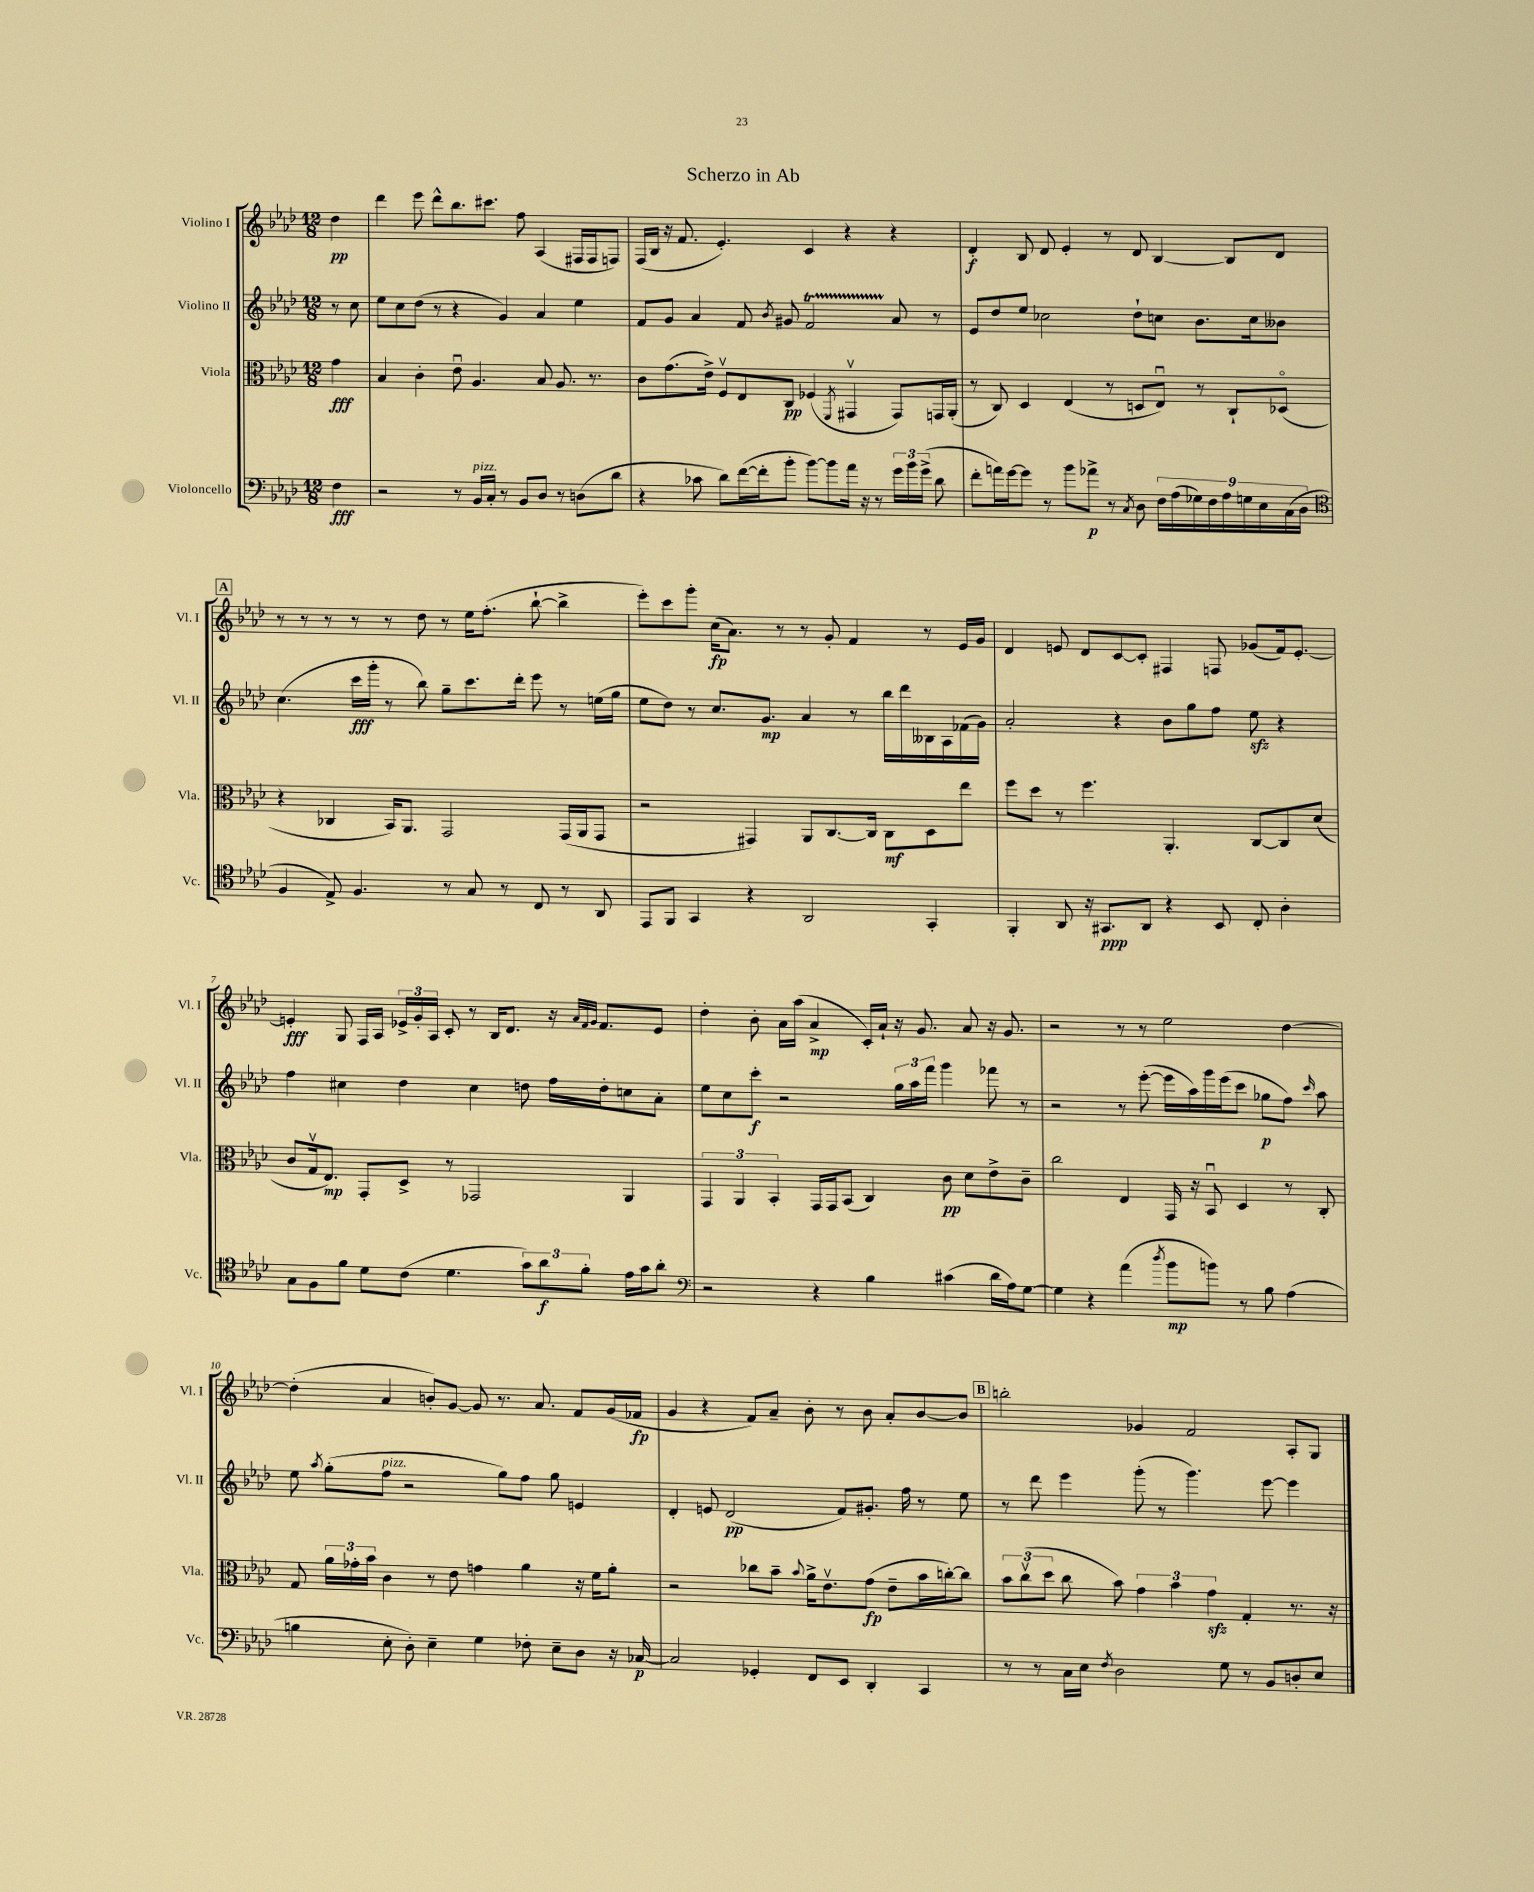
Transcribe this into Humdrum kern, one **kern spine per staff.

**kern	**dynam	**kern	**dynam	**kern	**dynam	**kern	**dynam
*part4	*part4	*part3	*part3	*part2	*part2	*part1	*part1
*staff4	*staff4	*staff3	*staff3	*staff2	*staff2	*staff1	*staff1
*I"Violoncello	*	*I"Viola	*	*I"Violino II	*	*I"Violino I	*
*I'Vc.	*	*I'Vla.	*	*I'Vl. II	*	*I'Vl. I	*
*clefF4	*	*clefC3	*	*clefG2	*	*clefG2	*
*k[b-e-a-d-]	*	*k[b-e-a-d-]	*	*k[b-e-a-d-]	*	*k[b-e-a-d-]	*
*M12/8	*	*M12/8	*	*M12/8	*	*M12/8	*
=	=	=	=	=	=	=	=
4F\	fff	4g\	fff	8r	.	4dd-\	pp
.	.	.	.	8cc\	.	.	.
=1	=1	=1	=1	=1	=1	=1	=1
2r	.	4B-/	.	8ee-\L	.	4ddd-\	.
.	.	.	.	8cc\	.	.	.
.	.	4c'\	.	(8dd-\J	.	8eee-\	.
.	.	.	.	8r	.	8ddd-^^\L	.
8r	.	8e-u\	.	4r	.	8.bb-\	.
!LO:TX:a:i:t=pizz.	!	!	!	!	!	!	!
16BB-/LL	.	4.A-/	.	.	.	.	.
16C'/JJ	.	.	.	.	.	8.ccc#X\J	.
8r	.	.	.	4g/)	.	.	.
8BB-/L	.	.	.	.	.	8ff\	.
8D-/J	.	8B-/	.	4a-/	.	(4A-/	.
8r	.	8.A-/	.	.	.	.	.
(8Dn\L	.	.	.	4ee-\	.	16F#X/LL	.
.	.	8.r	.	.	.	16F#/J	.
8d-\J	.	.	.	.	.	8Fn/J)	.
=2	=2	=2	=2	=2	=2	=2	=2
4r	.	8c\L	.	8f/L	.	(16F/LL	.
.	.	.	.	.	.	16B-/JJ	.
.	.	(8.g\	.	8g/J	.	16r	.
.	.	.	.	.	.	8.f/	.
8c-X\	.	.	.	4a-/	.	.	.
.	.	16e-^\Jk)	.	.	.	.	.
8d-\L)	.	8Fv/L	.	.	.	4.e-'/)	.
([16f\L	.	8E-/	.	8f/	.	.	.
16f'\J]	.	.	.	.	.	.	.
.	.	.	.	8qb-/	.	.	.
8b-'\J	.	8C/J	pp	8g#X/	.	.	.
[8b-\L)	.	(4F-X/	.	2fT/	.	4c/	.
8b-\]	.	.	.	.	.	.	.
.	.	8qFF/	.	.	.	.	.
16a-\Jk	.	4GG#Xv/	.	.	.	4r	.
16r	.	.	.	.	.	.	.
8r	.	.	.	.	.	.	.
24g\LL	.	8GG#/L)	.	8a-/	.	4r	.
24b-\	.	.	.	.	.	.	.
(24g^\JJ	.	.	.	.	.	.	.
8d-\	.	16GGn/L	.	8r	.	.	.
.	.	(16AA-'/JJ	.	.	.	.	.
=3	=3	=3	=3	=3	=3	=3	=3
8f'\L	.	8r	.	8e-/L	.	4d-'/	f
16an\L)	.	8C/)	.	8dd-/	.	.	.
[16g\J	.	.	.	.	.	.	.
8g\J]	.	4D-/	.	8ee-/J	.	8B-/	.
8r	.	.	.	2cc-X\	.	8d-/	.
8b-\L	.	(4E-/	.	.	.	4e-'/	.
8a-X^\J	p	.	.	.	.	.	.
8r	.	8r	.	.	.	8r	.
8qC/	.	.	.	.	.	.	.
8D-\	.	8Dn/L	.	8dd-`\L	.	8d-/	.
18F\LL	.	8E-u/J)	.	8ccn\J	.	[4B-/	.
(18A-\	.	.	.	.	.	.	.
18G-X\)	.	.	.	.	.	.	.
.	.	8r	.	8.b-\L	.	.	.
18F\	.	.	.	.	.	.	.
18A-\	.	.	.	.	.	.	.
.	.	8C`/L	.	.	.	8B-/L]	.
18Gn\	.	.	.	.	.	.	.
.	.	.	.	16cc\k	.	.	.
18E-\	.	.	.	.	.	.	.
.	.	(8D-X/J	.	8b--X\J	.	8d-/J	.
(18C\	.	.	.	.	.	.	.
18D-\JJ	.	.	.	.	.	.	.
!!LO:LB:g=z
!!LO:REH:place=s1:t=A
=4	=4	=4	=4	=4	=4	=4	=4
*clefC4	*	*	*	*	*	*	*
4F/	.	4r	.	(4.cc\	.	8r	.
.	.	.	.	.	.	8r	.
8E-^/)	.	4C-X/	.	.	.	8r	.
4.F/	.	.	.	16ccc\LL	fff	8r	.
.	.	.	.	16ggg'\JJ	.	.	.
.	.	16BB-/KL)	.	8r	.	8r	.
.	.	8.AA-/J	.	.	.	.	.
.	.	.	.	8bb-\)	.	8dd-\	.
8r	.	2GG/	.	8gg~\L	.	8r	.
8G/	.	.	.	8.ccc\	.	16ee-\KL	.
.	.	.	.	.	.	(8.ff'\J	.
8r	.	.	.	.	.	.	.
.	.	.	.	16ddd-'\Jk	.	.	.
8C/	.	.	.	8eee-\	.	[8bb-`\	.
8r	.	(16GG/LL	.	8r	.	4bb-^\]	.
.	.	16AA-/J	.	.	.	.	.
8AA-/	.	8GG/J	.	(16een\LL	.	.	.
.	.	.	.	16gg\JJ	.	.	.
=5	=5	=5	=5	=5	=5	=5	=5
8EE-/L	.	2r	.	8ee-\L	.	8eee-'\L)	.
8FF/J	.	.	.	8dd-\J)	.	8ccc\	.
4GG/	.	.	.	8r	.	8ggg'\J	.
.	.	.	.	8.cc/L	.	(16cc\KL	fp
.	.	.	.	.	.	8.a-\J)	.
4r	.	4GG#X/)	.	.	.	.	.
.	.	.	.	8.g/J	mp	.	.
.	.	.	.	.	.	8r	.
2AA-/	.	8AA-/L	.	4a-/	.	8r	.
.	.	[8.C/	.	.	.	8g'/	.
.	.	.	.	8r	.	4f/	.
.	.	16C/Jk]	.	.	.	.	.
.	.	8C\L	mf	16bb-\LL	.	.	.
.	.	.	.	16ddd-\	.	.	.
4GG'/	.	8D-\	.	16B--X\	.	8r	.
.	.	.	.	16A-\	.	.	.
.	.	8ee-\J	.	(16f-X\	.	16e-/LL	.
.	.	.	.	16g\JJ)	.	16g/JJ	.
=6	=6	=6	=6	=6	=6	=6	=6
4FF'/	.	8ff\L	.	2a-'/	.	4d-/	.
.	.	8dd-\J	.	.	.	.	.
8AA-/	.	8r	.	.	.	8en/	.
16r	.	4.ff\	.	.	.	8d-/L	.
8.GG#X/L	ppp	.	.	.	.	.	.
.	.	.	.	4r	.	[8c/	.
8AA-/J	.	.	.	.	.	8c'/J]	.
4r	.	4.AA-'/	.	8b-\L	.	4F#X/	.
.	.	.	.	8gg\	.	.	.
8BB-/	.	.	.	8ff\J	.	8Fn/	.
8C'/	.	[8C/L	.	8ee-zz\	.	(8g-X/L	.
4A-'\	.	8C/]	.	4r	.	16f/k)	.
.	.	.	.	.	.	[8.e'/J	.
.	.	(8d-/J	.	.	.	.	.
!!LO:LB:g=z
=7	=7	=7	=7	=7	=7	=7	=7
8G\L	.	8c/L	.	4ff\	.	4en'/]	fff
8F\	.	16Gv/k	.	.	.	.	.
.	.	8.E-/J)	mp	.	.	.	.
8f\J	.	.	.	4cc#X\	.	8G/	.
8d-\L	.	8GG'/L	.	.	.	16F/LL	.
.	.	.	.	.	.	16A-/JJ	.
(8c\J	.	8D-^/J	.	4dd-\	.	24e-X^/LL	.
.	.	.	.	.	.	24g'/	.
.	.	.	.	.	.	24A-/JJ	.
4.d-\	.	8r	.	.	.	8c'/	.
.	.	2GG-X/	.	4cc#\	.	8r	.
.	.	.	.	.	.	16B-/KL	.
.	.	.	.	.	.	8.d-/J	.
12g\L)	.	.	.	8ddn\	.	.	.
12a-\	f	.	.	.	.	.	.
.	.	.	.	16ff\LL	.	16r	.
12f'\J	.	.	.	.	.	.	.
.	.	.	.	.	.	32qqa-/LLL	.
.	.	.	.	.	.	32qqf/	.
.	.	.	.	.	.	32qqg/JJJ	.
.	.	.	.	16dd'\J	.	8.f/L	.
16e-\LL	.	4AA-/	.	8ccn\	.	.	.
16g\J	.	.	.	.	.	.	.
8a-'\J	.	.	.	8a-'\J	.	8e-/J	.
=8	=8	=8	=8	=8	=8	=8	=8
*clefF4	*	*	*	*	*	*	*
2r	.	6GG/	.	8ee-\L	.	4dd-'\	.
.	.	.	.	8cc\	.	.	.
.	.	6AA-/	.	.	.	.	.
.	.	.	.	8ccc'\J	f	8b-'\	.
.	.	6BB-'/	.	.	.	.	.
.	.	.	.	2r	.	16a-\LL	.
.	.	.	.	.	.	(16aa-\JJ	.
4r	.	16GG/LL	.	.	.	4a-^/	mp
.	.	16GG/J	.	.	.	.	.
.	.	(8BB-/J	.	.	.	.	.
4B-\	.	4C/)	.	.	.	16c'/LL)	.
.	.	.	.	.	.	16a-`/JJ	.
.	.	.	.	24gg\LL	.	16r	.
.	.	.	.	24aa-\	.	.	.
.	.	.	.	.	.	8.g/	.
.	.	.	.	24fff\JJ	.	.	.
(4c#X\	.	8c\	pp	4ggg\	.	.	.
.	.	8d-\L	.	.	.	8a-/	.
16d-\LL	.	8e-^\	.	8fff-X\	.	16r	.
16A-\J)	.	.	.	.	.	8.g/	.
[8G\J	.	8c~\J	.	8r	.	.	.
=9	=9	=9	=9	=9	=9	=9	=9
4G\]	.	2cc\	.	2r	.	2r	.
4r	.	.	.	.	.	.	.
(4a-\	.	4E-/	.	8r	.	8r	.
.	.	.	.	([8eee-'\	.	8r	.
8qdd-/	.	.	.	.	.	.	.
8b-\L	mp	16GG/	.	16eee-\LL]	.	2ee-\	.
.	.	16r	.	16aa-\)	.	.	.
8bn\J)	.	8BB-u/	.	16ggg\	.	.	.
.	.	.	.	(16eee-\J	.	.	.
8r	.	4D-/	.	8ccc\J	.	.	.
8B-\	.	.	.	8gg-X\L	p	.	.
(4A-\	.	8r	.	8ff\J)	.	[4dd-\	.
.	.	.	.	16qqccc/	.	.	.
.	.	8C'/	.	8aa-\	.	.	.
!!LO:LB:g=z
=10	=10	=10	=10	=10	=10	=10	=10
4Bn\	.	8G/	.	8ee-\	.	(4dd-'\]	.
.	.	.	.	8qaa-/	.	.	.
.	.	24a-\LL	.	(8gg'\L	.	.	.
.	.	24g-X'\	.	.	.	.	.
.	.	24b-\JJ	.	.	.	.	.
!	!	!	!	!LO:TX:a:i:t=pizz.	!	!	!
8E-'\	.	4c\	.	8ff\J	.	4a-/	.
8D-'\)	.	.	.	2r	.	.	.
4E-~\	.	8r	.	.	.	8bn'/L)	.
.	.	8e-\	.	.	.	[8g/J	.
4G\	.	4gn\	.	.	.	8g/]	.
.	.	.	.	8gg\L)	.	8.r	.
8F-X'\	.	4a-\	.	8ff\J	.	.	.
.	.	.	.	.	.	8.a-/	.
8E-~\L	.	.	.	8gg\	.	.	.
8D-\J	.	16r	.	4en/	.	8f/L	.
.	.	16f\KL	.	.	.	.	.
16r	.	8a-'\J	.	.	.	(16g/L	.
[16C-X/	p	.	.	.	.	16f-X/JJ	fp
=11	=11	=11	=11	=11	=11	=11	=11
2C-/]	.	2r	.	4d-'/	.	4g/	.
.	.	.	.	8en/	.	4r	.
.	.	.	.	(2d-/	pp	.	.
4GG-X'/	.	8cc-X\L	.	.	.	8f/L)	.
.	.	8b-~\J	.	.	.	8a-~/J	.
.	.	8qqb-/	.	.	.	.	.
8FF/L	.	16a-^\KL	.	.	.	8b-'\	.
.	.	8.e-v\	.	.	.	.	.
8EE-/J	.	.	.	8f/L)	.	8r	.
4DD-'/	.	(8g\J	fp	8.g#X'/J	.	8b-\	.
.	.	8e-~\L	.	.	.	8a-'/L	.
.	.	.	.	16ff\	.	.	.
4CC/	.	16b-\L	.	8r	.	[8b-/	.
.	.	[16ccn'\J)	.	.	.	.	.
.	.	8cc\J]	.	8ee-\	.	8b-/J]	.
!!LO:REH:place=s1:t=B
=12	=12	=12	=12	=12	=12	=12	=12
8r	.	12b-\L	.	8r	.	2bbn'\	.
.	.	(12ccv\	.	.	.	.	.
8r	.	.	.	8ddd-\	.	.	.
.	.	12dd-\J	.	.	.	.	.
16C\LL	.	8cc\	.	4eee-\	.	.	.
16E-\JJ	.	.	.	.	.	.	.
8qF/	.	.	.	.	.	.	.
2D-\	.	8b-\)	.	.	.	.	.
.	.	6g\	.	(8ggg'\	.	4g-X/	.
.	.	.	.	8r	.	.	.
.	.	6b-\	.	.	.	.	.
.	.	.	.	4.ggg\)	.	2f/	.
.	.	6gzz\	.	.	.	.	.
8G\	.	.	.	.	.	.	.
8r	.	4G'/	.	.	.	.	.
8BB-/L	.	.	.	[8eee-\	.	.	.
8Dn'/	.	8.r	.	4eee-\]	.	8A-'/L	.
8E-/J	.	.	.	.	.	8G/J	.
.	.	16r	.	.	.	.	.
==	==	==	==	==	==	==	==
*-	*-	*-	*-	*-	*-	*-	*-
